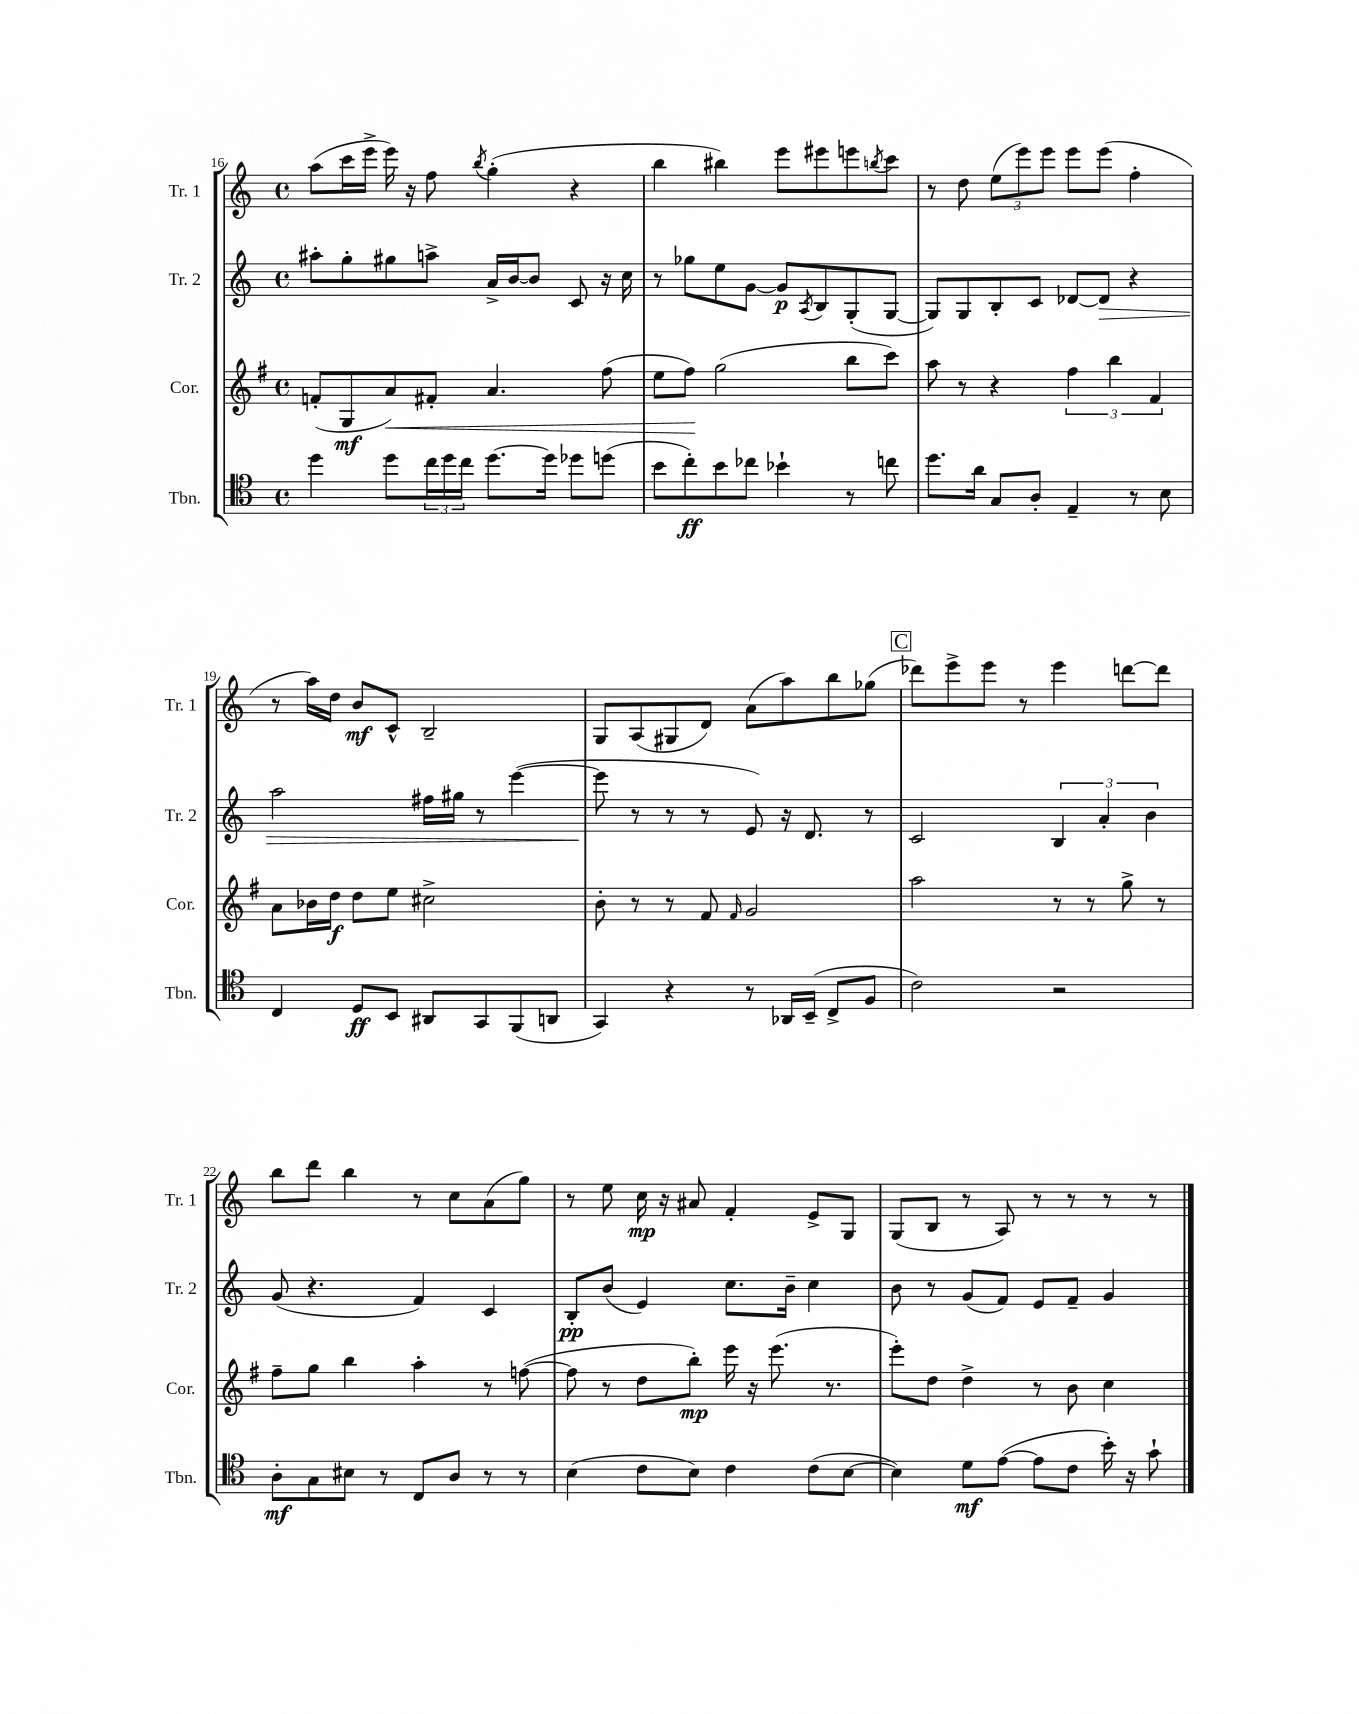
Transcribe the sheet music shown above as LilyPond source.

<<
\new StaffGroup <<
\new Staff = "s0" \with { instrumentName = "Tr. 1" shortInstrumentName = "Tr. 1" } {
    \clef treble \key c \major \defaultTimeSignature \time 4/4
    a''8( c'''16 e'''16-> e'''16) r16 f''8 \acciaccatura { b''8 } g''4-.( r4 |
    b''4 bis''4) e'''8 eis'''8 e'''8 \acciaccatura { b''8 } c'''8 |
    r8 d''8 \tuplet 3/2 { e''8( e'''8) e'''8 } e'''8 e'''8( f''4-. |
    r8 a''16) d''16 b'8\mf c'8-^ b2-- |
    g8 a8( gis8 d'8) a'8( a''8) b''8 ges''8( |
    \mark \markup { \box "C" } des'''8) e'''8-> e'''8 r8 e'''4 d'''8~ d'''8 |
    b''8 d'''8 b''4 r8 c''8 a'8( g''8) |
    r8 e''8 c''16\mp r16 ais'8 f'4-. e'8-> g8 |
    g8( b8 r8 a8) r8 r8 r8 r8 \bar "|." |
}
\new Staff = "s1" \with { instrumentName = "Tr. 2" shortInstrumentName = "Tr. 2" } {
    \clef treble \key c \major \defaultTimeSignature \time 4/4
    ais''8-. g''8-. gis''8 a''8-> a'16-> b'16~ b'8 c'8 r16 c''16 |
    r8 ges''8 e''8 g'8~ g'8\p \acciaccatura { a8 } b8 g8-.( g8~ |
    g8) g8 b8-. c'8 des'8~ des'8\> r4 |
    a''2 fis''16 gis''16 r8 e'''4~( |
    e'''8\! r8 r8 r8 e'8) r16 d'8. r8 |
    \mark \markup { \box "C" } c'2 \tuplet 3/2 { b4 a'4-. b'4 } |
    g'8( r4. f'4) c'4 |
    b8-.\pp b'8( e'4) c''8. b'16-- c''4 |
    b'8 r8 g'8( f'8) e'8 f'8-- g'4 \bar "|." |
}
\new Staff = "s2" \with { instrumentName = "Cor." shortInstrumentName = "Cor." } {
    \clef treble \key g \major \defaultTimeSignature \time 4/4
    f'8-.( g8\mf a'8\<) fis'8-. a'4. fis''8( |
    e''8 fis''8\!) g''2( b''8 c'''8) |
    a''8 r8 r4 \tuplet 3/2 { fis''4 b''4 fis'4 } |
    a'8 bes'16 d''16\f d''8 e''8 cis''2-> |
    b'8-. r8 r8 fis'8 \grace { fis'16 } g'2 |
    \mark \markup { \box "C" } a''2 r8 r8 g''8-> r8 |
    fis''8-- g''8 b''4 a''4-. r8 f''8~( |
    f''8 r8 d''8 b''8-.\mp) e'''16 r16 e'''8.( r8. |
    e'''8-.) d''8 d''4-> r8 b'8 c''4 \bar "|." |
}
\new Staff = "s3" \with { instrumentName = "Tbn." shortInstrumentName = "Tbn." } {
    \clef tenor \key c \major \defaultTimeSignature \time 4/4
    d''4 d''8 \tuplet 3/2 { c''16 d''16 c''16 } d''8.~ d''16 des''8 d''8( |
    b'8 c''8-.\ff) b'8 ces''8 bes'4-! r8 c''8 |
    d''8. a'16 g8 a8-. e4-- r8 b8 |
    c4 d8\ff b,8 ais,8 g,8 f,8( a,8 |
    g,4) r4 r8 aes,16 b,16--( c8-> f8 |
    \mark \markup { \box "C" } c'2) r2 |
    a8-.\mf g8 bis8 r8 c8 a8 r8 r8 |
    b4( c'8 b8) c'4 c'8( b8~ |
    b4) d'8\mf e'8~( e'8 c'8 b'16-.) r16 g'8-! \bar "|." |
}
>>
>>
\layout { \context { \Score currentBarNumber = #16 } }
